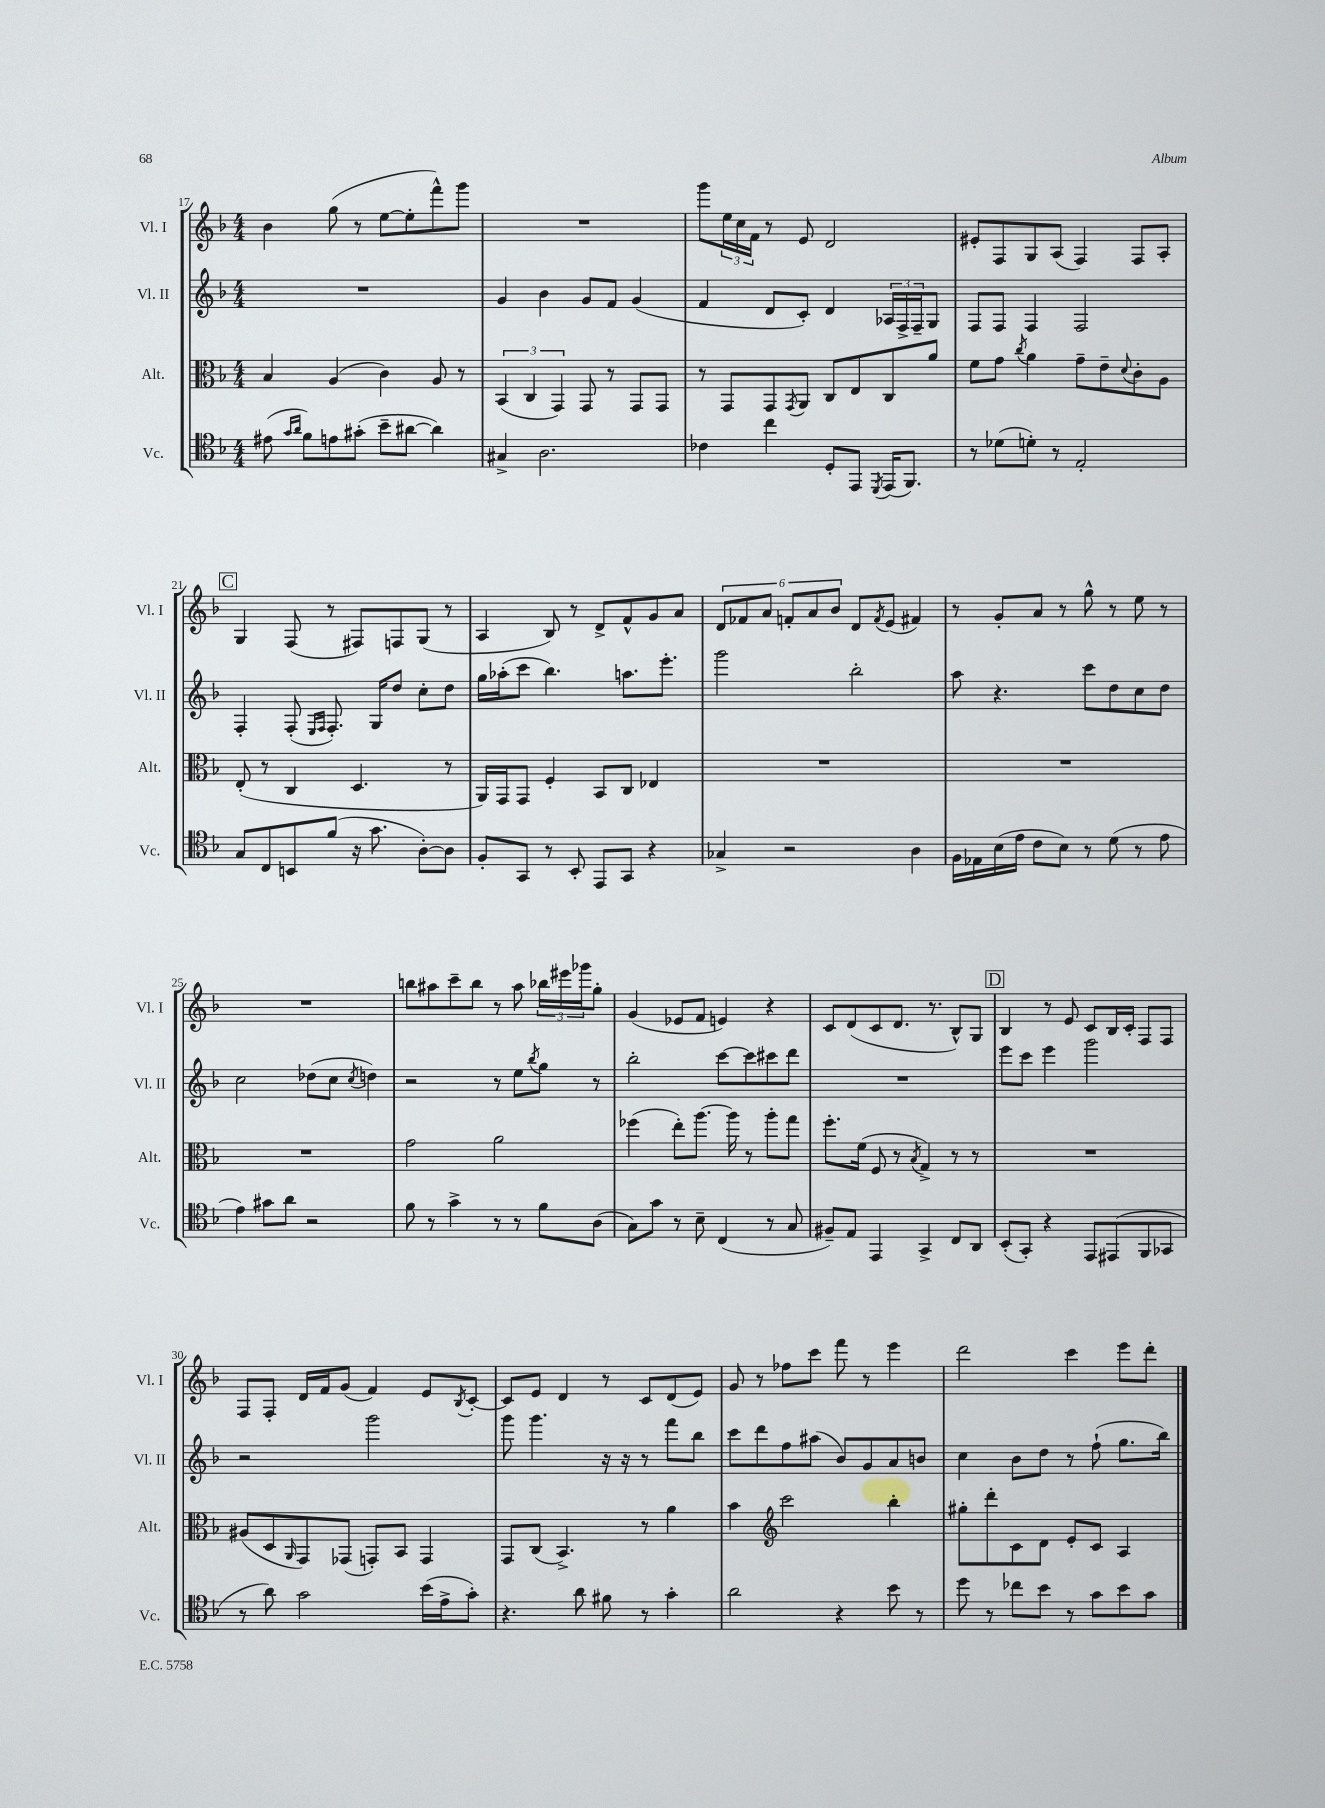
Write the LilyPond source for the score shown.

<<
\new StaffGroup <<
\new Staff = "s0" \with { instrumentName = "Vl. I" shortInstrumentName = "Vl. I" } {
    \clef treble \key f \major \numericTimeSignature \time 4/4
    bes'4 g''8( r8 e''8~ e''8-. f'''8-^) g'''8 |
    R1 |
    g'''8 \tuplet 3/2 { e''16 c''16 f'16 } r8 e'8 d'2 |
    eis'8-. f8 g8 a8( f4) f8 a8-. |
    \mark \markup { \box "C" } g4 f8( r8 fis8) f8 g8( r8 |
    a4 bes8) r8 d'8-> f'8-^ g'8 a'8 |
    \tuplet 6/4 { d'8 fes'8 a'8 f'8-. a'8 bes'8 } d'8 \acciaccatura { f'8 } e'8( fis'4) |
    r8 g'8-. a'8 r8 g''8-^ r8 e''8 r8 |
    R1 |
    b''8 ais''8 c'''8-- b''8 r8 ais''8 \tuplet 3/2 { bes''16 eis'''16 ges'''16 } g''8-. |
    g'4( ees'8 f'8 e'4) r4 |
    c'8 d'8( c'8 d'8. r8. bes8-^) g8 |
    \mark \markup { \box "D" } bes4 r8 e'8 c'8 bes16 c'16-. f8 f8 |
    f8 f8-. d'16 f'16 g'8( f'4) e'8 \acciaccatura { bes8 } c'8~-. |
    c'8 e'8 d'4 r8 c'8 d'8( e'8) |
    g'8 r8 fes''8 c'''8 f'''8 r8 e'''4 |
    d'''2 c'''4 e'''8 d'''8-. \bar "|." |
}
\new Staff = "s1" \with { instrumentName = "Vl. II" shortInstrumentName = "Vl. II" } {
    \clef treble \key f \major \numericTimeSignature \time 4/4
    R1 |
    g'4 bes'4 g'8 f'8 g'4( |
    f'4 d'8 c'8-.) d'4 \tuplet 3/2 { aes16 f16-> f16-- } g8 |
    f8 f8 f4 f2 |
    \mark \markup { \box "C" } f4-. f8-.( \grace { e16 f16 } f8.-.) g16 d''8 c''8-. d''8 |
    g''16 aes''16-.( c'''8 bes''4.) a''8. e'''8.-. |
    g'''2 bes''2-. |
    a''8 r4. c'''8 d''8 c''8 d''8 |
    c''2 des''8( c''8 \acciaccatura { c''8 } d''4) |
    r2 r8 e''8 \acciaccatura { bes''8 } g''8 r8 |
    bes''2-. c'''8~ c'''8 cis'''8 d'''8 |
    R1 |
    \mark \markup { \box "D" } e'''8 c'''8 e'''4 g'''2 |
    r2 g'''2 |
    g'''8 g'''4. r16 r16 r8 f'''8 bes''8 |
    c'''8 d'''8 f''8 ais''8( bes'8) g'8 a'8 b'8 |
    c''4 bes'8 d''8 r8 f''8-!( g''8. bes''16) \bar "|." |
}
\new Staff = "s2" \with { instrumentName = "Alt." shortInstrumentName = "Alt." } {
    \clef alto \key f \major \numericTimeSignature \time 4/4
    bes4 a4( c'4) a8 r8 |
    \tuplet 3/2 { bes,4( c4 g,4) } g,8 r8 g,8 g,8 |
    r8 g,8 g,8 \acciaccatura { g,8 } a,8 c8 e8 c8 a'8 |
    f'8 g'8 \acciaccatura { c''8 } a'4 g'8-- e'8-- \appoggiatura { d'8 } c'8-. a8 |
    \mark \markup { \box "C" } e8-.( r8 c4 d4. r8 |
    a,16) g,16 g,8 f4-. bes,8 c8 ees4 |
    R1 |
    R1 |
    R1 |
    g'2 a'2 |
    fes''4( e''8-.) a''8.~ a''16 r8 a''8-. g''8 |
    f''8.-. f'16( f8 r8 \acciaccatura { bes8 } g4->) r8 r8 |
    \mark \markup { \box "D" } R1 |
    ais8( d8 \grace { a,16 } g,8) ges,8( g,8-.) bes,8 g,4 |
    g,8 c8( bes,4.->) r8 a'4 |
    bes'4 \clef treble c'''2 bes''4-. |
    gis''8-. d'''8-. c'8 d'8 e'8-. c'8 a4 \bar "|." |
}
\new Staff = "s3" \with { instrumentName = "Vc." shortInstrumentName = "Vc." } {
    \clef tenor \key f \major \numericTimeSignature \time 4/4
    eis'8( \grace { g'16 a'16 } f'8) e'8 gis'8-.( bes'8-- ais'8~ ais'4) |
    gis4-> a2. |
    ces'4 c''4 d8-. e,8 \acciaccatura { d,8 } e,16( f,8.) |
    r8 des'8( d'8-.) r8 e2-. |
    \mark \markup { \box "C" } g8 c8 b,8 f'8( r16 g'8. a8~-.) a8 |
    f8-. g,8 r8 bes,8-. e,8 g,8 r4 |
    ges4-> r2 a4 |
    f16 ees16 bes16( e'16 c'8 bes8) r8 d'8( r8 e'8 |
    e'4) gis'8 a'8 r2 |
    f'8 r8 g'4-> r8 r8 f'8 a8( |
    g8) g'8 r8 bes8-- c4( r8 g8 |
    fis8--) e8 e,4 g,4-> c8 a,8 |
    \mark \markup { \box "D" } bes,8-.( g,8-.) r4 e,8 eis,8( f,8 ges,8 |
    r8 a'8) g'2 bes'16( e'16-> g'8-.) |
    r4. a'8 fis'8 r8 g'4-. |
    a'2 r4 bes'8 r8 |
    d''8 r8 ces''8 bes'8 r8 g'8 bes'8 g'8 \bar "|." |
}
>>
>>
\layout { \context { \Score currentBarNumber = #17 } }
